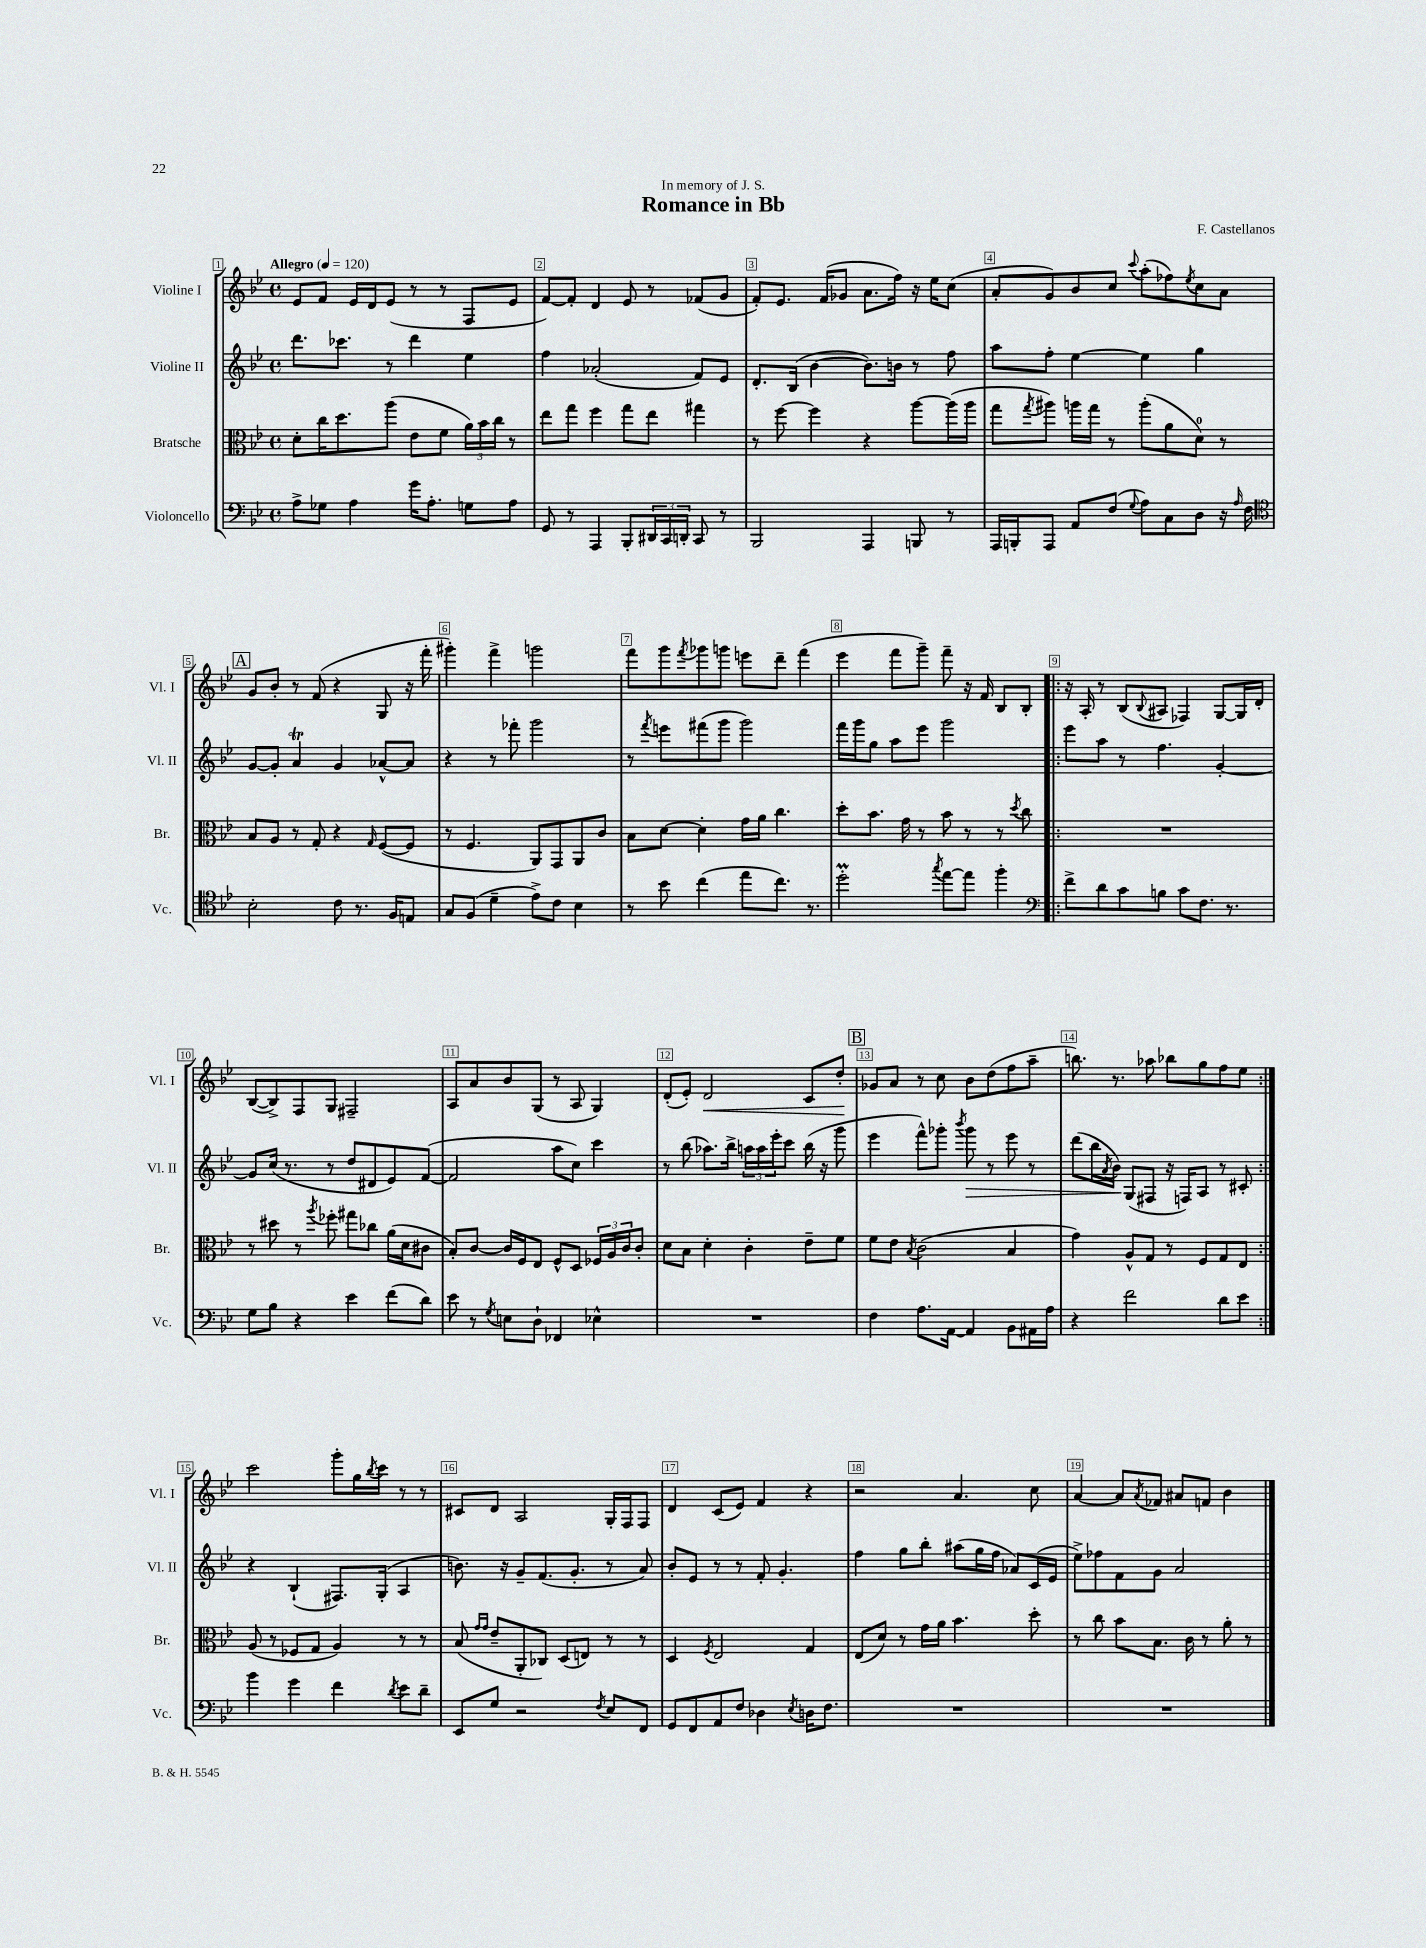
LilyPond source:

\header { title = "Romance in Bb" composer = "F. Castellanos" dedication = "In memory of J. S." }
<<
\new StaffGroup <<
\new Staff = "s0" \with { instrumentName = "Violine I" shortInstrumentName = "Vl. I" } {
    \clef treble \key bes \major \defaultTimeSignature \time 4/4 \tempo "Allegro" 4 = 120
    ees'8 f'8 ees'16 d'16 ees'8( r8 r8 f8 ees'8 |
    f'8~) f'8-. d'4 ees'8 r8 fes'8( g'8 |
    f'8-.) ees'8. f'16( ges'8 a'8. f''16) r16 ees''16 c''8( |
    a'8-. g'8) bes'8 c''8 \appoggiatura { c'''8 } a''8-.( fes''8) \acciaccatura { ees''8 } c''8 a'8 |
    \mark \markup { \box "A" } g'8 bes'8-. r8 f'8( r4 g8 r16 f'''16-. |
    gis'''4-.) f'''4-> g'''2 |
    f'''8 g'''8 \acciaccatura { f'''8 } ges'''8 g'''8 e'''8 d'''8-- f'''4( |
    ees'''4 f'''8 g'''8--) f'''8-- r16 f'16 bes8 bes8-. |
    \repeat volta 2 { r16 a16-. r8 bes8( \appoggiatura { bes8 } ais8 fes4) g8~ g16 d'16-. |
    bes8~( bes8->) f8 g8 fis2-- |
    a8 a'8 bes'8 g8( r8 a8 g4) |
    d'8-.( ees'8-.) d'2\< c'8 d''8-.\! |
    \mark \markup { \box "B" } ges'8 a'8 r8 c''8 bes'8 d''8( f''8 a''8-- |
    b''8.) r8. aes''8 bes''8 g''8 f''8 ees''8 | }
    c'''2 g'''8-. g''16 \acciaccatura { bes''8 } c'''16 r8 r8 |
    cis'8 d'8 a2 g16-. f16 f8 |
    d'4 c'8( ees'8) f'4 r4 |
    r2 a'4. c''8 |
    a'4~ a'8 \acciaccatura { a'8 } fes'8 ais'8 f'8 bes'4 \bar "|." |
}
\new Staff = "s1" \with { instrumentName = "Violine II" shortInstrumentName = "Vl. II" } {
    \clef treble \key bes \major \defaultTimeSignature \time 4/4
    d'''8. ces'''8. r8 d'''4 ees''4 |
    f''4 aes'2-.( f'8) ees'8 |
    d'8.-. bes16( bes'4~ bes'8.) b'16 r8 f''8 |
    a''8 f''8-. ees''4~ ees''4 g''4 |
    \mark \markup { \box "A" } g'8~ g'8-. a'4\trill g'4 aes'8~-^ aes'8 |
    r4 r8 fes'''8-. g'''2 |
    r8 \acciaccatura { f'''8 } e'''8 fis'''8( g'''8 g'''2) |
    f'''16 g'''16 g''8 a''8 ees'''8 g'''2 |
    \repeat volta 2 { ees'''8 a''8 r8 f''4. g'4~-. |
    g'8 c''16( r8. r8 d''8 dis'8 ees'8) f'8~( |
    f'2 a''8 c''8) c'''4 |
    r8 bes''8( aes''8.) bes''16-> \tuplet 3/2 { a''16 a''16 ees'''16-. } c'''8 bes''16( r16 g'''8 |
    \mark \markup { \box "B" } ees'''4 f'''8-^) ges'''8-. \acciaccatura { bes'''8 } ges'''8\> r8 ees'''8 r8 |
    d'''8( bes''16 \acciaccatura { a'8 } bes'16\!) g8( fis8 r16 f16) a8 r8 cis'8-. | }
    r4 bes4-!( fis8.) g16-.( a4 |
    b'8.) r16 g'8-- f'8.( g'8.-. r8 a'8) |
    bes'8-. ees'8 r8 r8 f'8-. g'4.-. |
    f''4 g''8 bes''8-. ais''8( g''16 f''16 aes'8) c'16( ees'16 |
    ees''8->) fes''8 f'8 g'8 a'2 \bar "|." |
}
\new Staff = "s2" \with { instrumentName = "Bratsche" shortInstrumentName = "Br." } {
    \clef alto \key bes \major \defaultTimeSignature \time 4/4
    d'8-. c''16 d''8. a''8( ees'8 f'8 \tuplet 3/2 { a'16) bes'16 c''16 } r8 |
    ees''8 g''8 f''4 g''8 ees''8 gis''4 |
    r8 f''8~ f''4 r4 a''8~ a''16( a''16 |
    g''8 \acciaccatura { g''8 } ais''8) a''16 g''16 r8 a''8-.( a'8 d'8-0) r8 |
    \mark \markup { \box "A" } bes8 a8 r8 g8-. r4 \grace { g16 } f8~( f8 |
    r8 f4. a,8) g,8 a,8 c'8 |
    bes8 d'8~ d'4-. g'16 a'16 c''4. |
    d''8-. bes'8. g'16 r8 bes'8 r8 r8 \acciaccatura { d''8 } c''8 |
    \repeat volta 2 { R1 |
    r8 dis''8 r8 \acciaccatura { a''8 } fes''8-. gis''8 ces''8 a'16( d'16 cis'8 |
    bes8-.) c'8~ c'16 f16 ees8 f8-^ d8 \tuplet 3/2 { fes16 a16 c'16 } c'8-. |
    d'8 bes8 d'4-. c'4-. ees'8-- f'8 |
    \mark \markup { \box "B" } f'8 ees'8 \acciaccatura { bes8 } c'2( bes4 |
    g'4) a8-^ g8 r8 f8 g8 ees8 | }
    a8( r8 fes8 g8 a4) r8 r8 |
    bes8( \grace { g'16 g'16 } ees'8-- a,8-. ces8) d8( e8) r8 r8 |
    d4 \acciaccatura { f8 } ees2 g4 |
    ees8( d'8) r8 g'16 a'16 bes'4. d''8-. |
    r8 c''8 bes'8 bes8. c'16 r8 a'8-. r8 \bar "|." |
}
\new Staff = "s3" \with { instrumentName = "Violoncello" shortInstrumentName = "Vc." } {
    \clef bass \key bes \major \defaultTimeSignature \time 4/4
    a8-> ges8 a4 g'16 a8.-. g8 a8 |
    g,8 r8 a,,4 bes,,8-. \tuplet 3/2 { dis,16 c,16 d,16-. } c,8 r8 |
    bes,,2 a,,4 b,,8 r8 |
    a,,16 b,,16-. a,,8 a,8 f8( \appoggiatura { g8 } a8) c8 d8 r16 \grace { a16 } f16 |
    \mark \markup { \box "A" } \clef tenor bes2-. c'8 r8. f16 e8 |
    g8 f8( d'4-- ees'8->) c'8 bes4 |
    r8 bes'8 c''4( ees''8 c''8.) r8. |
    d''2-.\prall \acciaccatura { g''8 } ees''8~ ees''8 f''4-. |
    \repeat volta 2 { \clef bass f'8-> d'8 c'8 b8 c'8 f8. r8. |
    g8 bes8 r4 ees'4 f'8( d'8) |
    ees'8 r8 \acciaccatura { g8 } e8 d8-! fes,4 ees4-^ |
    R1 |
    \mark \markup { \box "B" } f4 a8. a,16~ a,4 bes,8 ais,16 a16 |
    r4 f'2 d'8 ees'8 | }
    bes'4 g'4 f'4 \acciaccatura { d'8 } ees'8 d'8-- |
    ees,8 g8 r2 \acciaccatura { f8 } ees8 f,8 |
    g,8 f,8 a,8 f8 des4 \acciaccatura { ees8 } d16 f8. |
    R1 |
    R1 \bar "|." |
}
>>
>>
\layout { \context { \Score \override BarNumber.break-visibility = ##(#f #t #t) barNumberVisibility = #all-bar-numbers-visible \override BarNumber.stencil = #(make-stencil-boxer 0.1 0.3 ly:text-interface::print) } }
